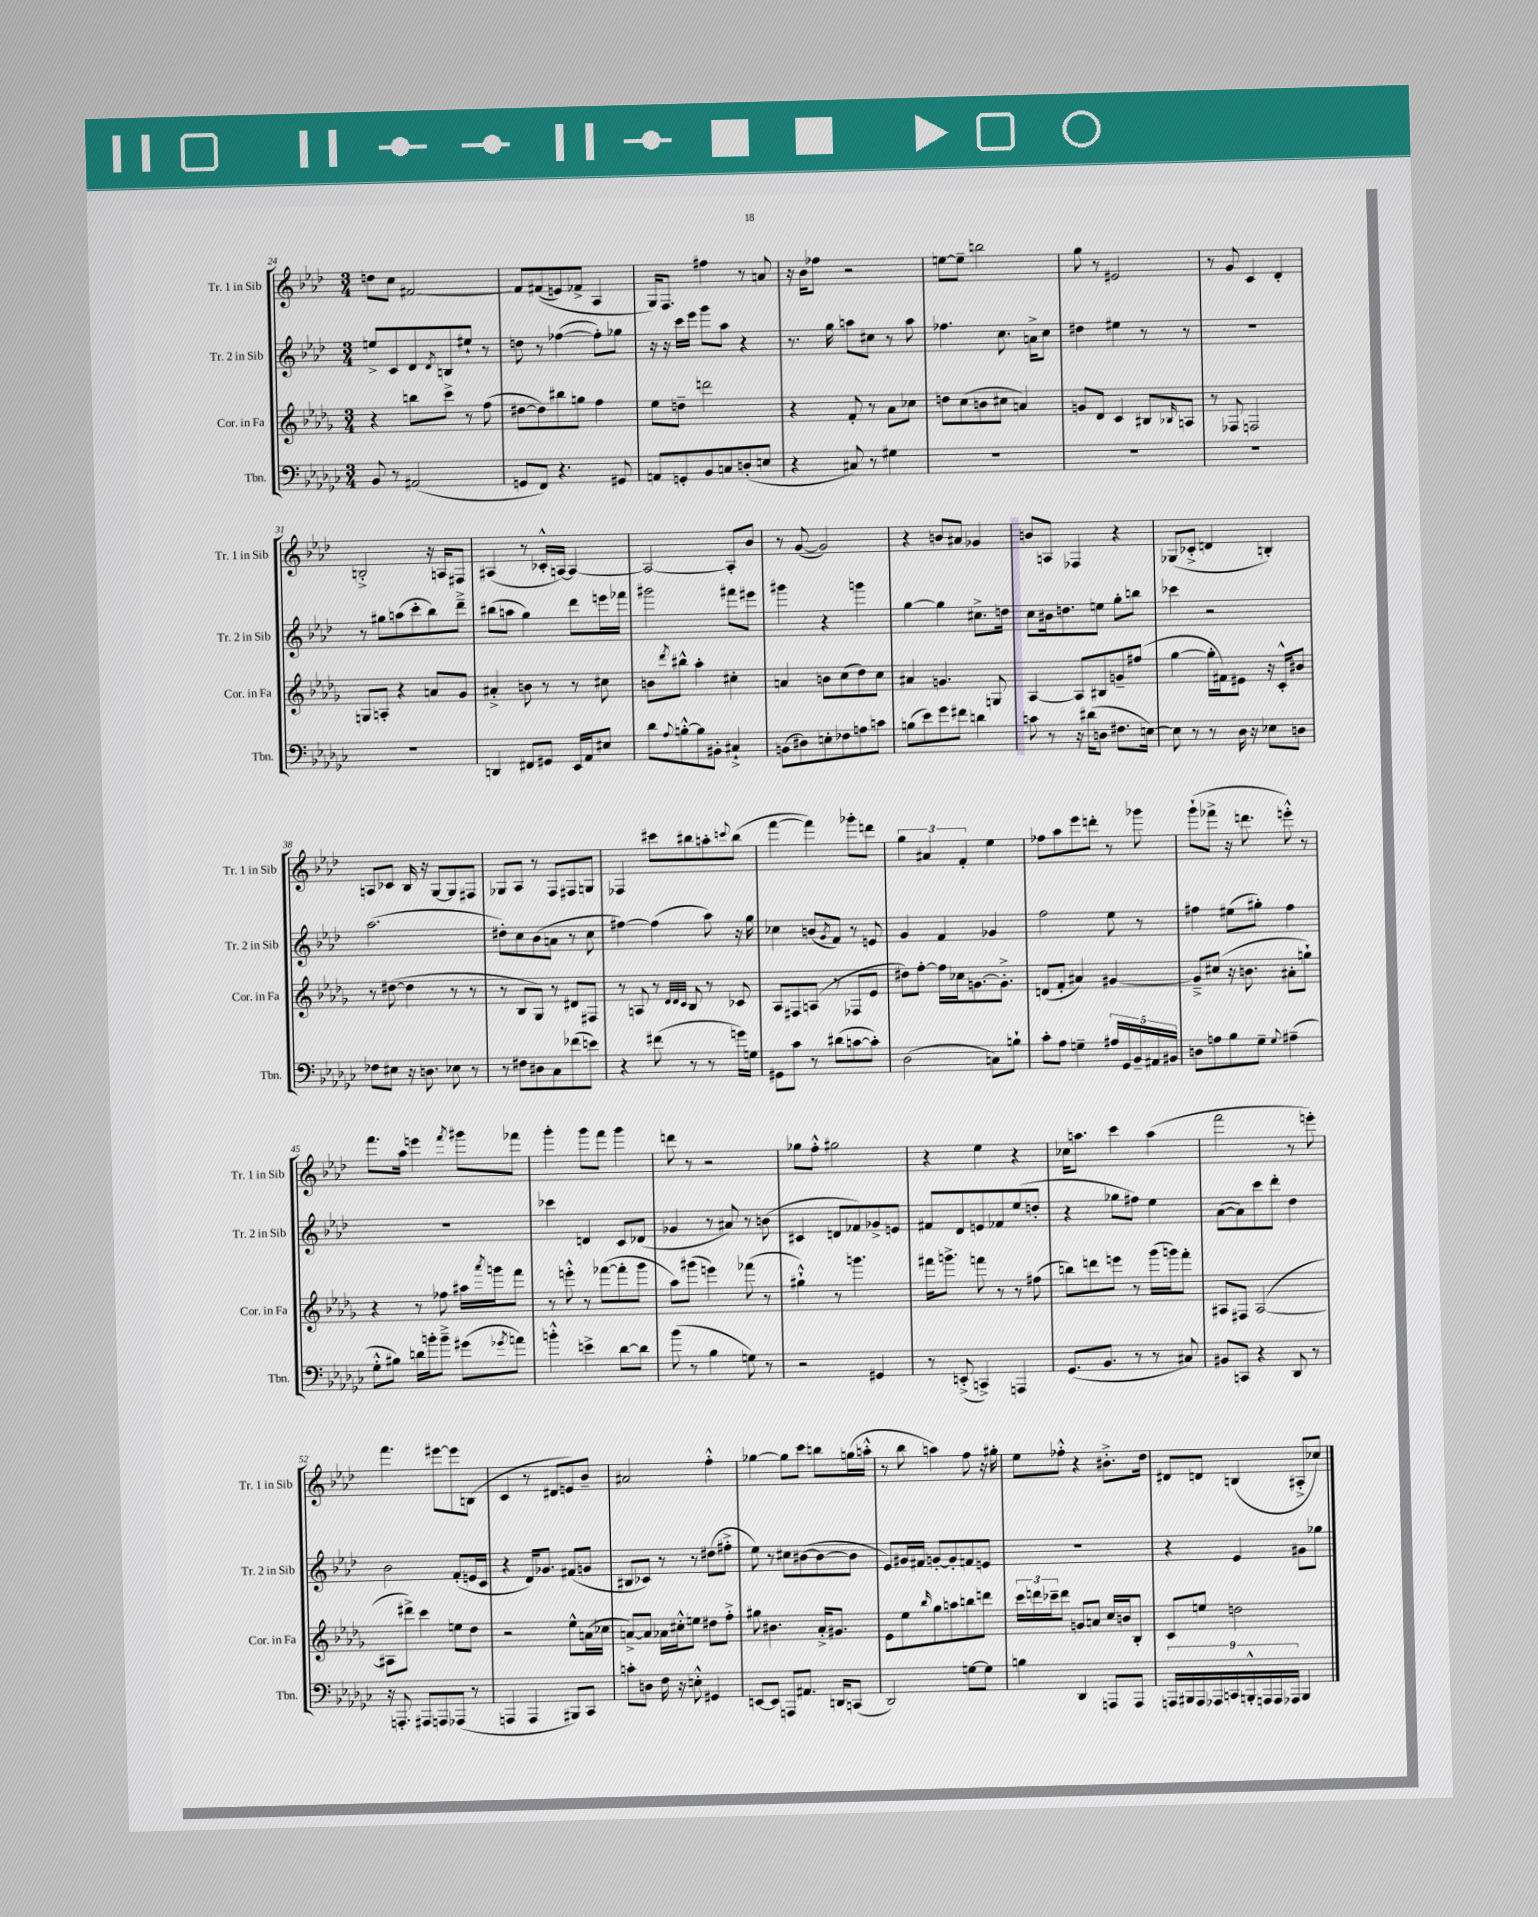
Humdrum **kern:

**kern	**kern	**kern	**kern
*staff4	*staff3	*staff2	*staff1
*clefF4	*clefG2	*clefG2	*clefG2
*k[b-e-a-d-g-c-]	*k[b-e-a-d-g-]	*k[b-e-a-d-]	*k[b-e-a-d-]
*M3/4	*M3/4	*M3/4	*M3/4
8BB-/	4r	8ee^/L	8dd\L
8r	.	8c/	8cc\J
(2AA#/	8bb\L	8d-/	[2f#/
.	.	8qd-/	.
.	8ccc^\J	8B/	.
.	8r	8ee#`/J	.
.	(8ff\	8r	.
=	=	=	=
8GG/L	[8dd#\L	8dd\	8f#/]L
8FF/J)	8dd#\])	8r	&((8f#/
4.r	8bb#\	([4ff-\	8e/)
.	8gg\J	.	8f-^/J
.	4ff\	8ff-'\]L)	4A-/
8GG#/	.	8gg-\J	.
=	=	=	=
8AA/L	8ee-\L	16r	16G/LK&)
.	.	16r	8.F/J
8GG'/	8dd~\J	16ccc\LL	.
.	.	16eee-\JJ	.
8BB-/	2ddd\	8ggg\L	4ff#\
8C/	.	8aa-\J	.
(8D'/	.	4r	8r
8E/J	.	.	8a/
=	=	=	=
4r	4r	8.r	16r
.	.	.	16b-\LK
.	.	.	8ff-\J
.	.	16gg\	.
8C#/)	8f'/	8aa\L	2r
8r	8r	8cc#\J	.
4G#\	8a-\L	8r	.
.	8cc-\J	8aa\	.
=	=	=	=
2.r	8dd\L	4.ff-\	[8ee\L
.	(8cc\	.	8ee~\]J
.	8b\	.	2bb\
.	8cc#\J	8.cc\	.
.	4a/)	.	.
.	.	16a^\LK	.
.	.	8cc\J	.
=	=	=	=
2.r	8g/L	4dd#\	8gg\
.	8d-/J	.	8r
.	4c/	4ee#\	2e#/
.	8B#/L	8r	.
.	16qqB-/	.	.
.	8A/J	8r	.
=	=	=	=
2.r	8r	2.r	8r
.	8F-/	.	8g/
.	2F/	.	4c/
.	.	.	4d-'/
=	=	=	=
2.r	8G/L	8r	2B'^/
.	8A'/J	8gg#\L	.
.	4r	(8aa\	.
.	.	8ccc'\	.
.	8a/L	8bb-\)	16r
.	.	.	16A/LK
.	8g-/J	8ddd-~^\J	8F#/J
=	=	=	=
4DD/	4a#'^/	(8bb#\L	(4A#/
.	.	8aa\J	.
8FF#/L	8b\	4gg\)	8r
8GG#/J	8r	.	16c-'^^/LL
.	.	.	[16A/JJ)
16EE-/LL	8r	8ddd-\L	4A/_
16AA-/J	.	.	.
8E#/J	8cc#\	16eee\L	.
.	.	16fff-\JJ	.
=	=	=	=
8d-\L	8b\L	2ggg#\	2A/_
8qqA-/	8qddd-/	.	.
[8B'^^\	8bb#^^\J	.	.
8B\]	4aa-'\	.	.
8BB#'\J	.	.	.
4C#`^/	4cc#'\	8fff#\L	8A'/]L
.	.	8eee#\J	8b-/J
=	=	=	=
(8BB\L	4a/	4ggg#\	8r
8D#\)	.	.	([8g/
8E'\	8b\L	4r	2g/])
8F-\	(8cc\	.	.
8A\	8dd-\)	4ggg\	.
8c\J	8cc\J	.	.
=	=	=	=
(8B\L	4a#/	[4gg\	4r
8e-\)	.	.	.
8g-\	4.g/	4gg\]	8b/L
8f#\J	.	.	8a#/J
4d\	.	8.cc#^\L	4g-/
.	8G/	.	.
.	.	16dd\Jk	.
=	=	=	=
8c\	[4A-/	8cc\L	8b/L
8r	.	16b#\k	8A/J
.	.	8.dd\	.
16r	8A-/]L	.	4F-/
(16d#\LK	.	.	.
8D\J	8B#/	8ee\J	.
8.F#\L	8g~/	8gg'\L	4r
.	(8ff#/J	8bb\J	.
[16E\Jk)	.	.	.
=	=	=	=
8E\]	[4gg-\	4ccc-\	(8G-/L
8r	.	.	8c-'^/J
8r	16gg-'\]LL	2r	4d/
.	16f#\J)	.	.
16D-\	8e#\J	.	.
16r	.	.	.
8E-\L	16r	.	4B'/)
.	16c'^^/LK	.	.
8D\J	8b#/J	.	.
=	=	=	=
8F-\L	8r	(2.aa-\	8A/L
8E#\J	([8dd#\	.	8c-/J
16r	4dd#\]	.	16B-/
8.D\	.	.	16r
.	.	.	[8G/L
8E-\	8r	.	8G/]
8r	8r	.	8F#/J
=	=	=	=
8r	8r	8dd#'\L)	8G-/L
8F#\L	8B-/L	8cc\	8A-/J
8D#\	8G-/J)	(8b-\	8r
8C-\	8r	8a\J	8F/L
(8f-\	8d#/L	8r	8F#/
8e\J)	8F#/J	8cc\	8G/J
=	=	=	=
4r	8r	[4ff#\)	4F-/
.	8A/	.	.
(8f#\	8r	(4ff#\]	8ccc#\L
.	32qqd-/LLL	.	.
.	32qqd-/	.	.
.	32qqc/JJJ	.	.
8r	8B-/	.	8bb#\
8r	8r	8aa-\)	8aa'\
.	.	.	8qqccc/
16g\LL)	8c-/	16r	(8bb#\J
16G\JJ	.	16gg\	.
=	=	=	=
8GG#\L	8A-/L	4cc-\	[4fff\
8c-\J	8F#/	.	.
8r	(8A/J	(8b/L	4fff\])
.	.	8qg/	.
(8d#\L	8r	8f/J)	.
[8c\	8F-/L	8r	8ggg-'\L
8c'\]J)	8e-/J	8e/	8ddd\J
=	=	=	=
(2D-\	8dd#\L)	4g/	6gg\
.	[8ff'\J	.	.
.	.	.	6a#/
.	16ff\]LL	4f/	.
.	16cc-\J	.	.
.	.	.	6f'/
.	[8.g\	.	.
8C\L)	.	4g-/	4ee-\
.	8.g'^\]J	.	.
8B`\J	.	.	.
=	=	=	=
8c-'\L	(8d/L	2ff\	8ff-\L
8A-\J	8f'/J	.	8aa-\
4G~\	4a#/)	.	8eee-\
.	.	.	8ddd'\J
20A#/LL	[4g#/	8ee-\	8r
20GG-/	.	.	.
20BB-~/	.	.	.
.	.	8r	8ggg-\
20AA#/	.	.	.
20BB#/JJ	.	.	.
=	=	=	=
8D\L	8g#~^/]L	4ff#\	(8ggg`\L
8A\	(8cc#/J	.	8fff-^\J
8B-\	16r	(8ee#\L	16r
.	8.b\	.	8.ddd\
8G-~\J	.	8gg#'\J)	.
8qqG-/	.	.	.
(4A#~\	8a#'\L	4ff#\	8eee'^^\)
.	8gg`\J)	.	8r
=	=	=	=
8G-'^^\L	4r	2.r	8.fff\L
8B#\J)	.	.	.
.	.	.	16aa-\Jk
16d\LL	8r	.	4eee\
16b'\J	.	.	.
8b~^\J	8ff-\	.	.
.	.	.	8qfff/
(8g#\L	16aa#\LL	.	8ggg#\L
.	8qaaa-/	.	.
.	16ggg\J	.	.
8qg-/	.	.	.
8a\J)	8fff\J	.	8fff-\J
=	=	=	=
4b'^^\	8r	4ccc-\	4ggg'\
.	8eee'^^\	.	.
4e^\	8r	4d/	8ggg\L
.	([8fff-\L	.	8fff\J
[8d-\L	8fff-'\]	8c/L	4ggg\
8d-\]J	8ggg-\J	(8d-/J	.
=	=	=	=
(8b-\	8aa-\L)	4g-/	8ddd\
8r	(8ggg#\J	.	8r
4B-\	4eee\)	8r	2r
.	.	8a#/)	.
8G\)	(8fff-\	8r	.
8r	8r	(8b\	.
=	=	=	=
2r	4gg#`^^\)	4c#/	8gg-\L
.	.	.	8ff'^^\J
.	8r	8d/L	2gg#\
.	4.ggg\	8f-/)	.
4GG#/	.	8g-^/	.
.	.	8e/J	.
=	=	=	=
8r	16fff#\LK	8f#/L	4r
.	8.ggg^\J	.	.
(8EE'^/	.	8d-/	.
4CC^/)	8fff\	8e/	4ee-\
.	8r	8f-/	.
4AAA/	8r	(8ee-/	4r
.	(8ff#\	8dd'/J	.
=	=	=	=
(8.GG-/L	8bb\L)	4r	16cc-\LK
.	.	.	8.aa\J
.	8ddd\	.	.
8.BB-/J	.	.	.
.	8eee\J	8gg-\L	4ccc\
8r	8r	8ff#\J)	.
8r	(16ggg-\LL	4ee-\	(4aa\
.	16ggg\J)	.	.
8C#/)	8fff'\J	.	.
=	=	=	=
8BB#/L	8A#/L	([8a-\L	2fff\
8CC/J	8F#/J	8a-\])	.
4r	([2A#/	8ccc\	.
.	.	8ddd-'\J	.
8DD-/	.	4dd-\	8r
8r	.	.	8eee'\)
=	=	=	=
16r	8A#\]L	2b-\	4.fff\
8.AAA'/	.	.	.
.	8ddd#^\J)	.	.
8AAA#/L	4ccc\	.	.
8AAA/	.	.	[8eee#\L
(8AAA-/J	8ee\L	(8f'/L	8eee#\]
8r	8dd-\J	16e/L	(8B\J
.	.	16c/JJ	.
=	=	=	=
4AAA/	2r	4r	4c/
4AAA/	.	16d-/LK)	8r
.	.	8.g-/J	.
.	.	.	8d#/L
8BBB#/L)	8ee-^^\L	(8f#/L	8e/)
8CC-/J	(16a\L	8g/J	8b-~/J
.	16cc-\JJ	.	.
=	=	=	=
8c'\L	[8a^/L)	8B#/L	2a#/
8D\J	8a/]J	8c-/J)	.
16F\	16a-\LL	8r	.
16r	16cc#'^^\J	.	.
8E'^^\	8ee\J	8r	.
4GG#/	8dd#\L	(8dd#\L	4ff'^^\
.	8ff'^\J	8ff#'^\J	.
=	=	=	=
[8EE/L	8gg#\	8ee-\)	[4gg-\
8EE/]J	4.b#\	8r	.
8AAA/L	.	8cc#\L	8gg-\]L
8.AA#/J	.	([8b#\	8ccc\J
.	16a-'^/LK	8b#\_	8bb\L
16DD/LK	8.g#/J	.	.
(8CC/J	.	8b#\]J	(16gg\L
.	.	.	16aa'^^\JJ
=	=	=	=
2DD-/)	8e-\L	8e-/L)	8r
.	8ee-\	16g#/L	8bb-\
.	.	16f#/JJ	.
.	16qqbb-/	.	.
.	8gg-\	[8g'/L	4aa\)
.	8aa\	8g'/]	.
[8G\L	8bb\	8f/	8ff\
8G\]J	8ddd\J	8e/J	16r
.	.	.	16gg#'\
=	=	=	=
4B\	24ccc\LL	2.r	8ee-\L
.	24ddd\	.	.
.	24ccc-~\J	.	.
.	8ddd\J	.	8ff-'^^\J
4DD-/	8g/L	.	4r
.	8a/J	.	.
8AAA/L	16cc/LL	.	8.b#'^\L
.	16b/J	.	.
8AAA/J	8B-'/J	.	.
.	.	.	16dd-\Jk
=	=	=	=
18AAA/LL	8c/L	4r	8d#/L
18BBB#/	.	.	.
18AAA/	.	.	.
.	8ee/J	.	8d/J
18AAA-/	.	.	.
18CC/	.	.	.
.	2dd\	4e-/	(4B/
18BBB'^^/	.	.	.
18AAA/	.	.	.
18AAA/	.	.	.
18AAA-/JJ	.	.	.
4BBB/	.	8g#\L	8A#'^/L
.	.	8gg-\J	8cc-/J)
==	==	==	==
*-	*-	*-	*-
